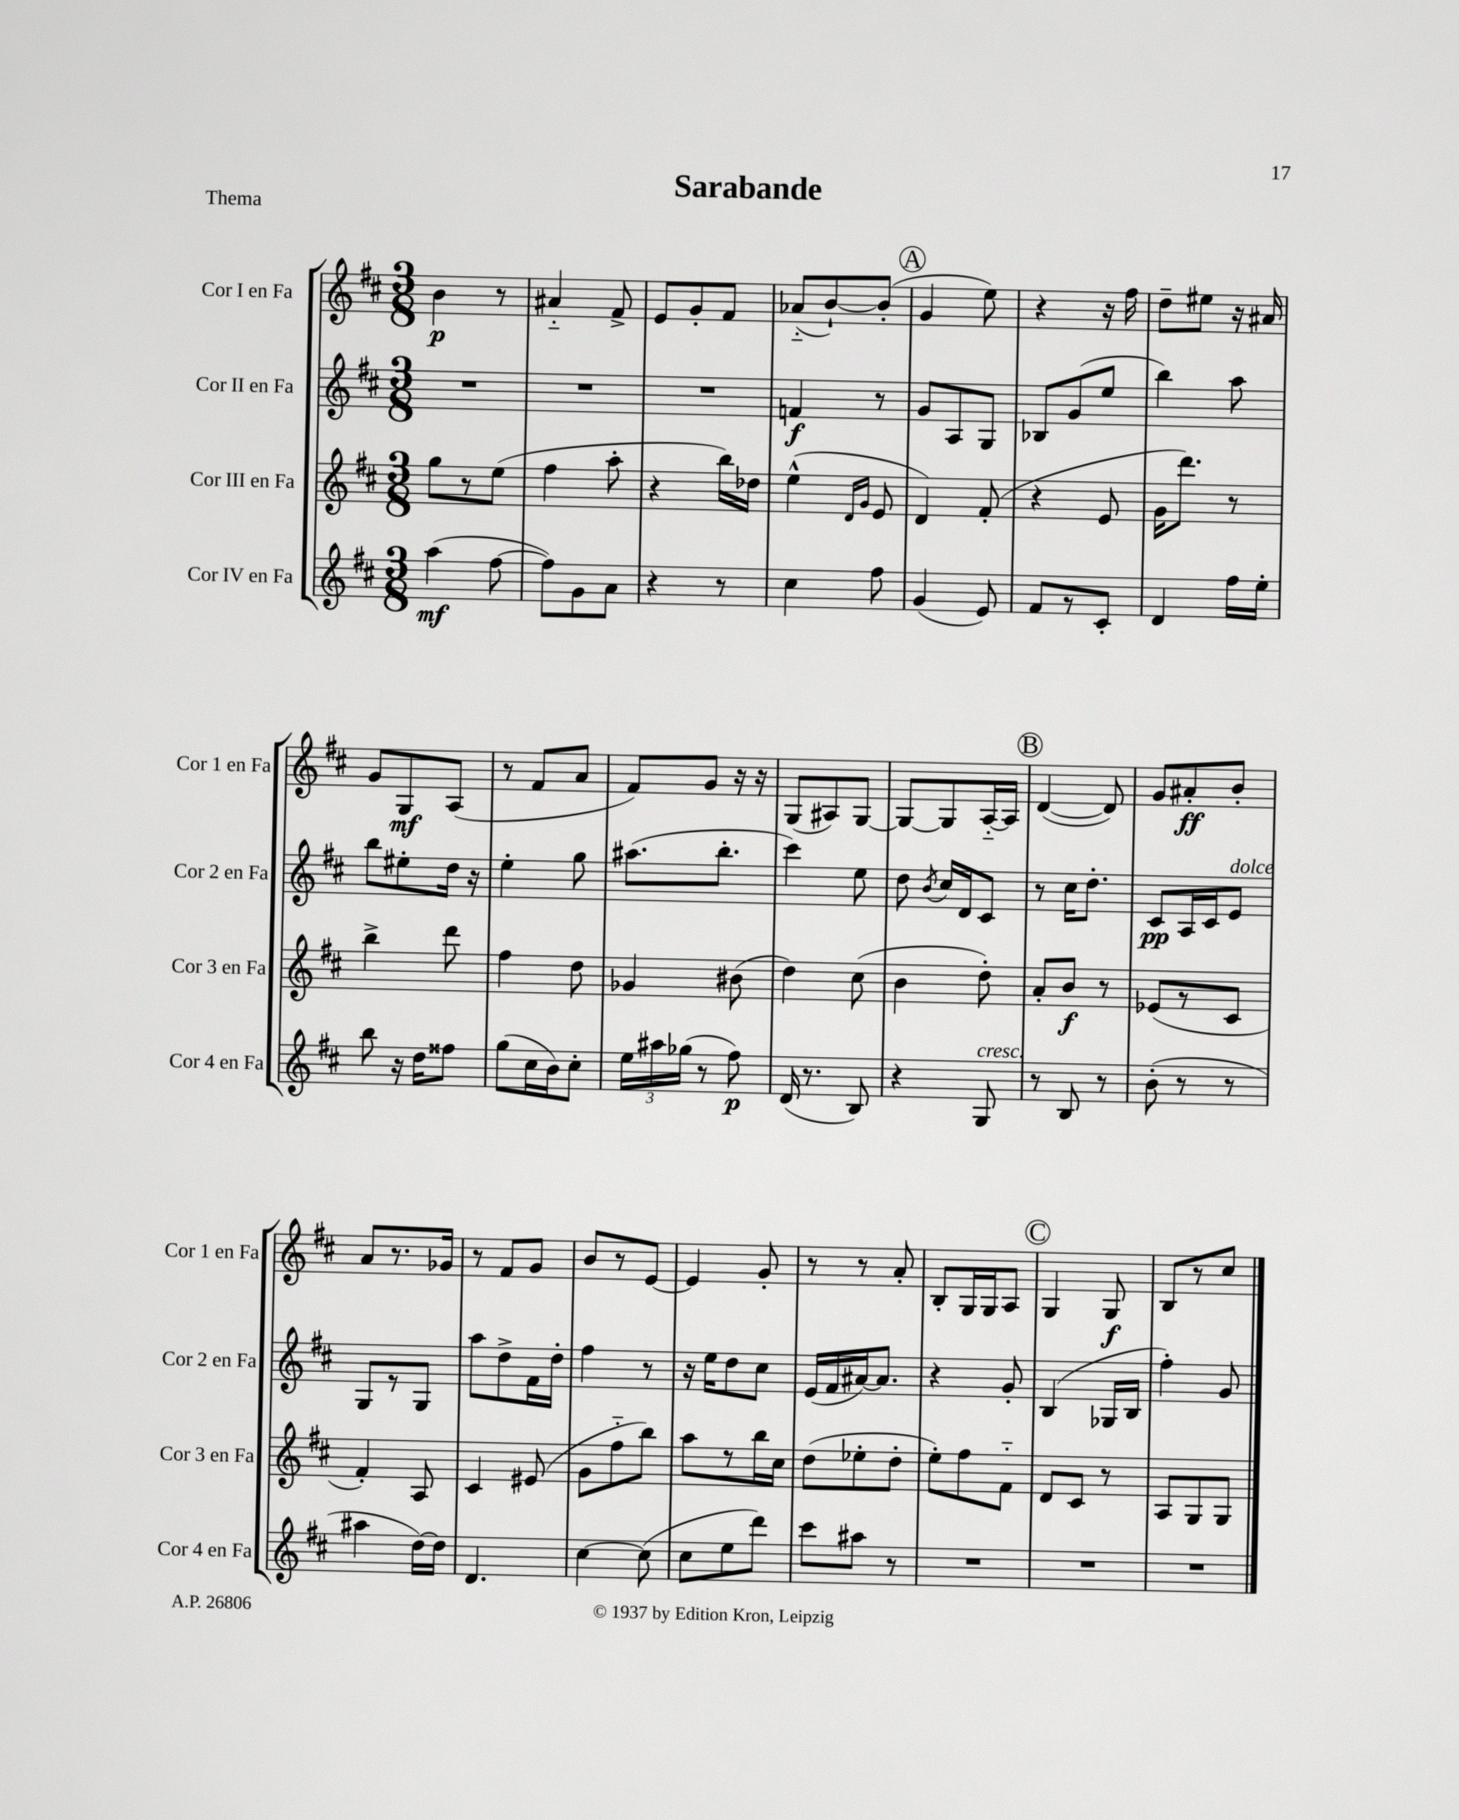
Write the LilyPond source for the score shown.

\header { title = "Sarabande" piece = "Thema" }
<<
\new StaffGroup <<
\new Staff = "s0" \with { instrumentName = "Cor I en Fa" shortInstrumentName = "Cor 1 en Fa" } {
    \clef treble \key d \major \numericTimeSignature \time 3/8
    \autoBeamOff b'4\p r8 |
    ais'4-_ fis'8-> |
    e'8[ g'8-. fis'8] |
    aes'8[-_( b'8~-!) b'8]-.( |
    \mark \markup { \circle "A" } g'4 e''8) |
    r4 r16 fis''16 |
    d''8[-- eis''8] r16 ais'16 |
    g'8[ g8\mf a8]( |
    r8 fis'8[ a'8] |
    fis'8[) g'8] r16 r16 |
    g8[( ais8) g8]~ |
    g8[~ g8 a16~-_ a16] |
    \mark \markup { \circle "B" } d'4~( d'8) |
    g'8[ ais'8-.\ff b'8]-. |
    a'8[ r8. ges'16] |
    r8 fis'8[ g'8] |
    b'8[ r8 e'8]~ |
    e'4 g'8-. |
    r8 r8 a'8-. |
    b8[-. g16 g16 a8] |
    \mark \markup { \circle "C" } g4 g8\f |
    b8[ r8 cis''8] \bar "|." |
}
\new Staff = "s1" \with { instrumentName = "Cor II en Fa" shortInstrumentName = "Cor 2 en Fa" } {
    \clef treble \key d \major \numericTimeSignature \time 3/8
    \autoBeamOff R4. |
    R4. |
    R4. |
    f'4\f r8 |
    \mark \markup { \circle "A" } g'8[ a8 g8] |
    bes8[ g'8( e''8] |
    b''4) a''8 |
    b''8[ eis''8-. d''16] r16 |
    e''4-. g''8 |
    ais''8.[( b''8.]-. |
    cis'''4) e''8 |
    d''8 \acciaccatura { b'8 } cis''16[ d'16 cis'8] |
    \mark \markup { \circle "B" } r8 cis''16[ d''8.]-. |
    cis'8[\pp a16 cis'16 e'8]^\markup { \italic "dolce" } |
    g8[ r8 g8] |
    a''8[ d''8-> fis'16 d''16]-. |
    fis''4 r8 |
    r16 e''16[ d''8 cis''8] |
    e'16[( fis'16 ais'16~) ais'8.] |
    r4 g'8-. |
    \mark \markup { \circle "C" } b4( ges16[ b16] |
    fis''4-.) g'8 \bar "|." |
}
\new Staff = "s2" \with { instrumentName = "Cor III en Fa" shortInstrumentName = "Cor 3 en Fa" } {
    \clef treble \key d \major \numericTimeSignature \time 3/8
    \autoBeamOff g''8[ r8 e''8]( |
    fis''4 a''8-. |
    r4 b''16[) des''16] |
    e''4-^( \grace { d'16[ g'16] } e'8 |
    \mark \markup { \circle "A" } d'4) fis'8-.( |
    r4 e'8 |
    g'16[ d'''8.]) r8 |
    b''4-> d'''8 |
    fis''4 d''8 |
    ges'4 bis'8( |
    d''4) cis''8( |
    b'4 d''8-.) |
    \mark \markup { \circle "B" } a'8[-. b'8]\f r8 |
    ees'8[( r8 cis'8] |
    fis'4-.) a8 |
    cis'4 eis'8( |
    g'8[ fis''8-_ b''8]) |
    a''8[ r8 b''16 cis''16] |
    d''8[( ees''8-. d''8]-. |
    e''8[-.) fis''8 fis'8]-_ |
    \mark \markup { \circle "C" } d'8[ cis'8] r8 |
    a8[ g8 g8] \bar "|." |
}
\new Staff = "s3" \with { instrumentName = "Cor IV en Fa" shortInstrumentName = "Cor 4 en Fa" } {
    \clef treble \key d \major \numericTimeSignature \time 3/8
    \autoBeamOff a''4\mf( fis''8~ |
    fis''8[) g'8 a'8] |
    r4 r8 |
    cis''4 fis''8 |
    \mark \markup { \circle "A" } g'4( e'8) |
    fis'8[ r8 cis'8]-. |
    d'4 fis''16[ e''16]-. |
    b''8 r16 d''16[ fisis''8] |
    g''8[( cis''16 b'16) cis''8]-. |
    \tuplet 3/2 { e''16[ ais''16 ges''16]( } r8 fis''8\p) |
    d'16( r8. b8) |
    r4 g8^\markup { \italic "cresc." } |
    \mark \markup { \circle "B" } r8 b8 r8 |
    b'8-.( r8 r8 |
    ais''4 d''16[~) d''16] |
    d'4. |
    cis''4~ cis''8( |
    cis''8[ e''8 d'''8]) |
    cis'''8[ ais''8] r8 |
    R4. |
    \mark \markup { \circle "C" } R4. |
    R4. \bar "|." |
}
>>
>>
\layout { \context { \Score \remove "Bar_number_engraver" } }
